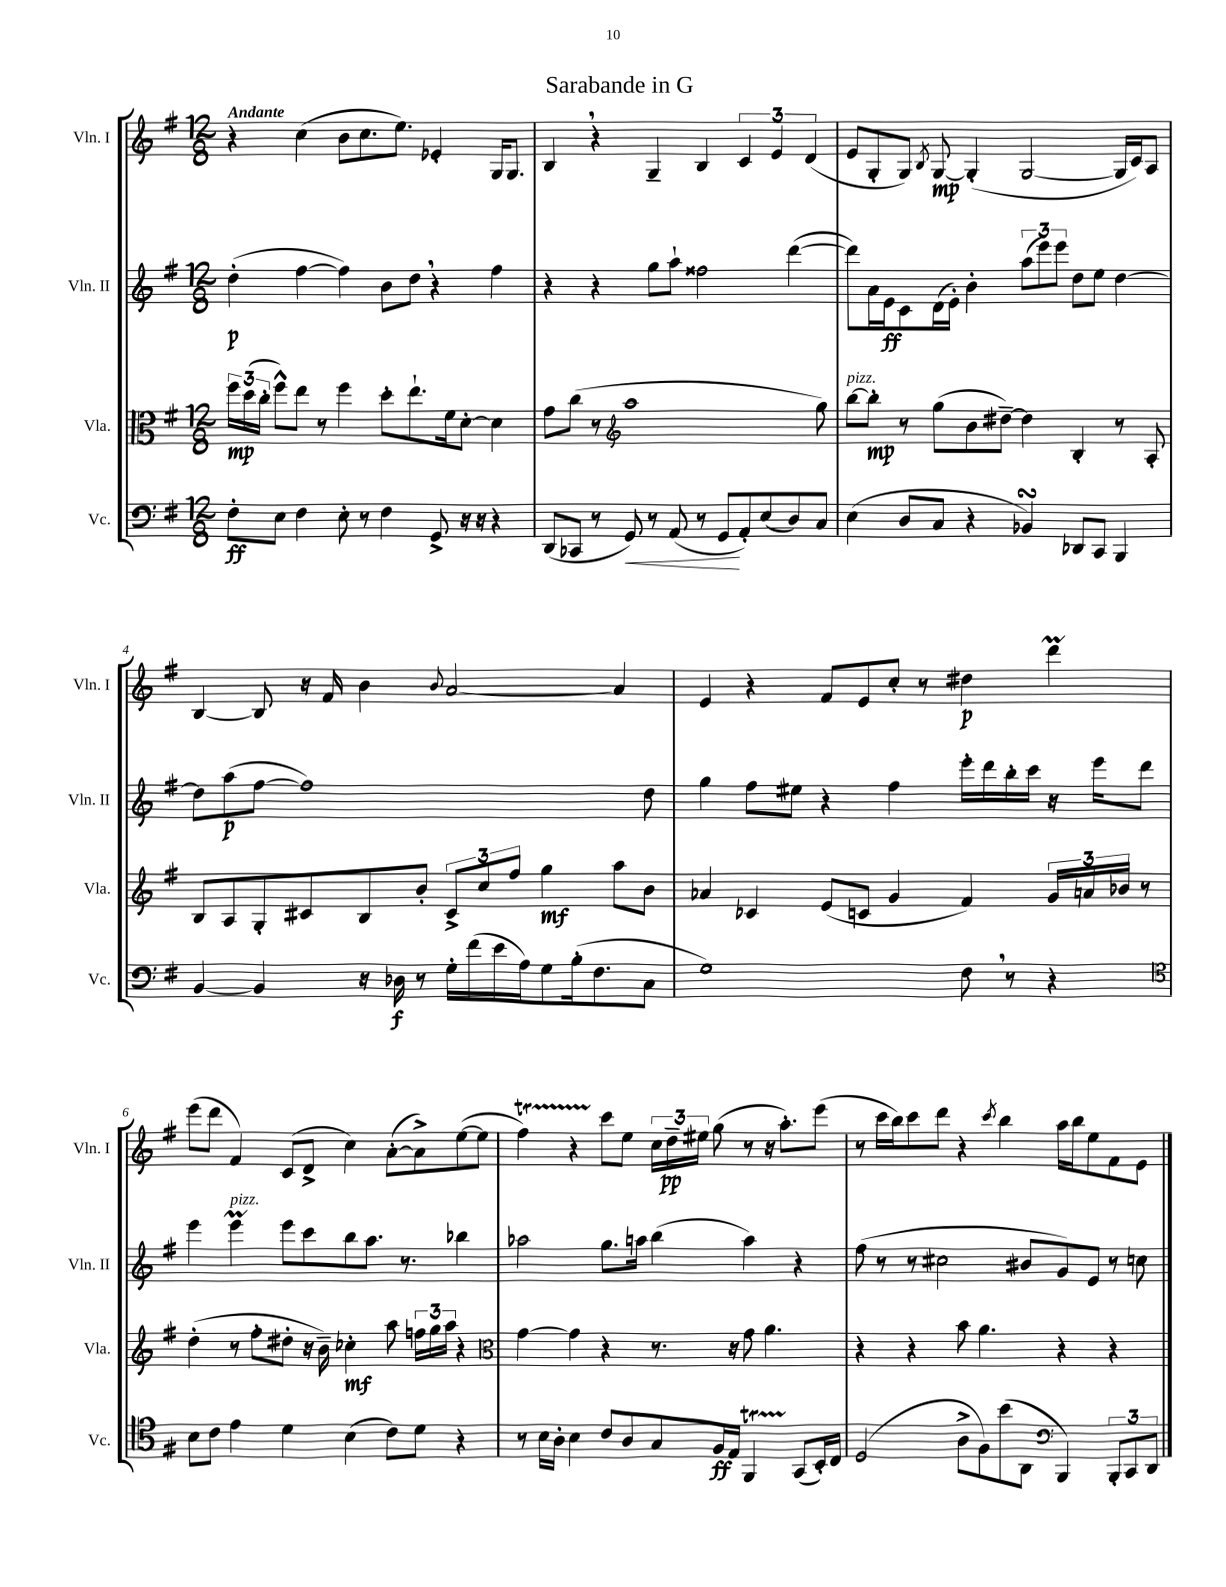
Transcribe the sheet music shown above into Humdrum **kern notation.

**kern	**kern	**kern	**kern
*staff4	*staff3	*staff2	*staff1
*clefF4	*clefC3	*clefG2	*clefG2
*k[f#]	*k[f#]	*k[f#]	*k[f#]
*M12/8	*M12/8	*M12/8	*M12/8
8F#'\L	24ff#\LL	(4dd'\	4r
.	(24dd\	.	.
.	24cc'\JJ	.	.
8E\J	8ff#^^\L)	.	.
4F#\	8ee\J	[4ff#\	(4cc\
.	8r	.	.
8E'\	4ff#\	4ff#\])	8b\L
8r	.	.	8.cc\
4F#\	8dd'\L	8b\L	.
.	.	.	8.ee\J)
.	8.ee`\	8dd\J	.
8GG^/	.	4r	4e-'/
.	16f#\k	.	.
16r	[8d'\J	.	.
16r	.	.	.
4r	4d\]	4ff#\	16G/LK
.	.	.	8.G/J
=	=	=	=
(8DD/L	8g\L	4r	4B/
8CC-/J	(8cc\J	.	.
8r	8r	4r	4r
*	*clefG2	*	*
8GG/)	1aa	.	.
8r	.	8gg\L	4G~/
(8AA/	.	8aa`\J	.
8r	.	2ff##\	4B/
8GG/L	.	.	.
8AA'/)	.	.	6c/
(8E/	.	.	.
.	.	.	6e/
8D/)	.	([4ddd\	.
.	.	.	(6d/
8C/J	8gg\)	.	.
=	=	=	=
(4E\	[8bb\L	8ddd\]L)	8e/L
.	8bb'\]J	16a\L	8G'/
.	.	16e\J	.
8D/L	8r	8c\	8G/J)
.	.	.	8qB/
8C/J	(8gg\L	(16d\L	[8G/
.	.	16e'\JJ)	.
4r	8b\	4b'\	(4G'/]
.	[8dd#~\J)	.	.
4BB-/)	4dd#\]	(12aa\L	[2G/
.	.	12eee\)	.
.	.	12eee\J	.
8DD-/L	4B'/	8dd\L	.
8CC/J	.	8ee\J	.
4BBB/	8r	[4dd\	16G/]LL
.	.	.	16c/J)
.	8A'/	.	8A/J
=	=	=	=
[4BB/	8B/L	8dd\]L	[4B/
.	8A/	(8aa\	.
4BB/]	8G'/	[8ff#\J	8B/]
.	8c#/	1ff#])	16r
.	.	.	16f#/
16r	8B/	.	4b\
16D-\	.	.	.
8r	8b'/J	.	.
.	.	.	8qqb/
16G'\LL	12c#^/L	.	[2a/
(16f#\	.	.	.
.	12cc/	.	.
16e\	.	.	.
.	12ff#/J	.	.
16A\J)	.	.	.
8G\	4gg\	.	.
(16B'\k	.	.	.
8.F#\	.	.	.
.	8aa\L	.	4a/]
8C\J	8b\J	8dd\	.
=	=	=	=
1G)	4a-/	4gg\	4e/
.	4c-/	8ff#\L	4r
.	.	8ee#\J	.
.	(8e/L	4r	8f#/L
.	8c/J	.	8e/
.	4g/	4ff#\	8cc'/J
.	.	.	8r
8F#\	4f#/)	16eee'\LL	4dd#\
.	.	16ddd\	.
8r	.	16bb'\	.
.	.	16ccc\JJ	.
4r	24g/LL	16r	4ddd\
.	24a/	.	.
.	.	16eee\LK	.
.	24b-/JJ	.	.
.	8r	8ddd\J	.
=	=	=	=
*clefC4	*	*	*
8B\L	(4dd'\	4eee\	(8eee\L
8c\J	.	.	8ddd\J
4e\	8r	4eee\	4f#/)
.	8ff#'\L	.	.
4d\	8dd#'\J	8eee\L	(8c/L
.	16r	8ccc\	8d^/J
.	16b~\)	.	.
(4B\	4cc-'\	8bb\	4cc\)
.	.	8.aa\J	.
8c\L)	8aa\	.	([8a'\L
.	.	8.r	.
8d\J	24ff\LL	.	8a^\])
.	24gg\	.	.
.	24aa\JJ	.	.
4r	4r	4bb-\	([8ee\
.	.	.	8ee\]J
=	=	=	=
*	*clefC3	*	*
8r	[4g\	2aa-\	4ff#\)
16B\LL	.	.	.
16A'\JJ	.	.	.
4B\	4g\]	.	4r
8c/L	4r	8.gg\L	8ccc\L
8A/	.	.	8ee\J
.	.	16aa\Jk	.
8G/	8.r	(4bb\	24cc\LL
.	.	.	24dd~\
.	.	.	24ee#\JJ
16F#/L	.	.	(8gg\
16E/JJ	16r	.	.
4FF#/	8g\	4aa\)	8r
.	4.a\	.	16r
.	.	.	8.aa'\L)
(8GG/L	.	4r	.
16BB'/L)	.	.	(8eee\J
16C/JJ	.	.	.
=	=	=	=
(2D/	4r	(8ff#\	8r
.	.	8r	16ccc\LL
.	.	.	16bb\J)
.	4r	8r	8ccc\
.	.	2cc#\	8ddd\J
8A^\L	8b\	.	4r
8F#\)	4.a\	.	.
.	.	.	8qccc/
(8b\	.	.	4bb\
8AA\J	.	8b#/L	.
*clefF4	*	*	*
4BBB/)	4r	8g/)	16aa\LL
.	.	.	16bb\J
.	.	8e/J	8ee\
12BBB'/L	4r	8r	8f#\
12CC/	.	.	.
.	.	8cc\	8e\J
12DD/J	.	.	.
==	==	==	==
*-	*-	*-	*-
